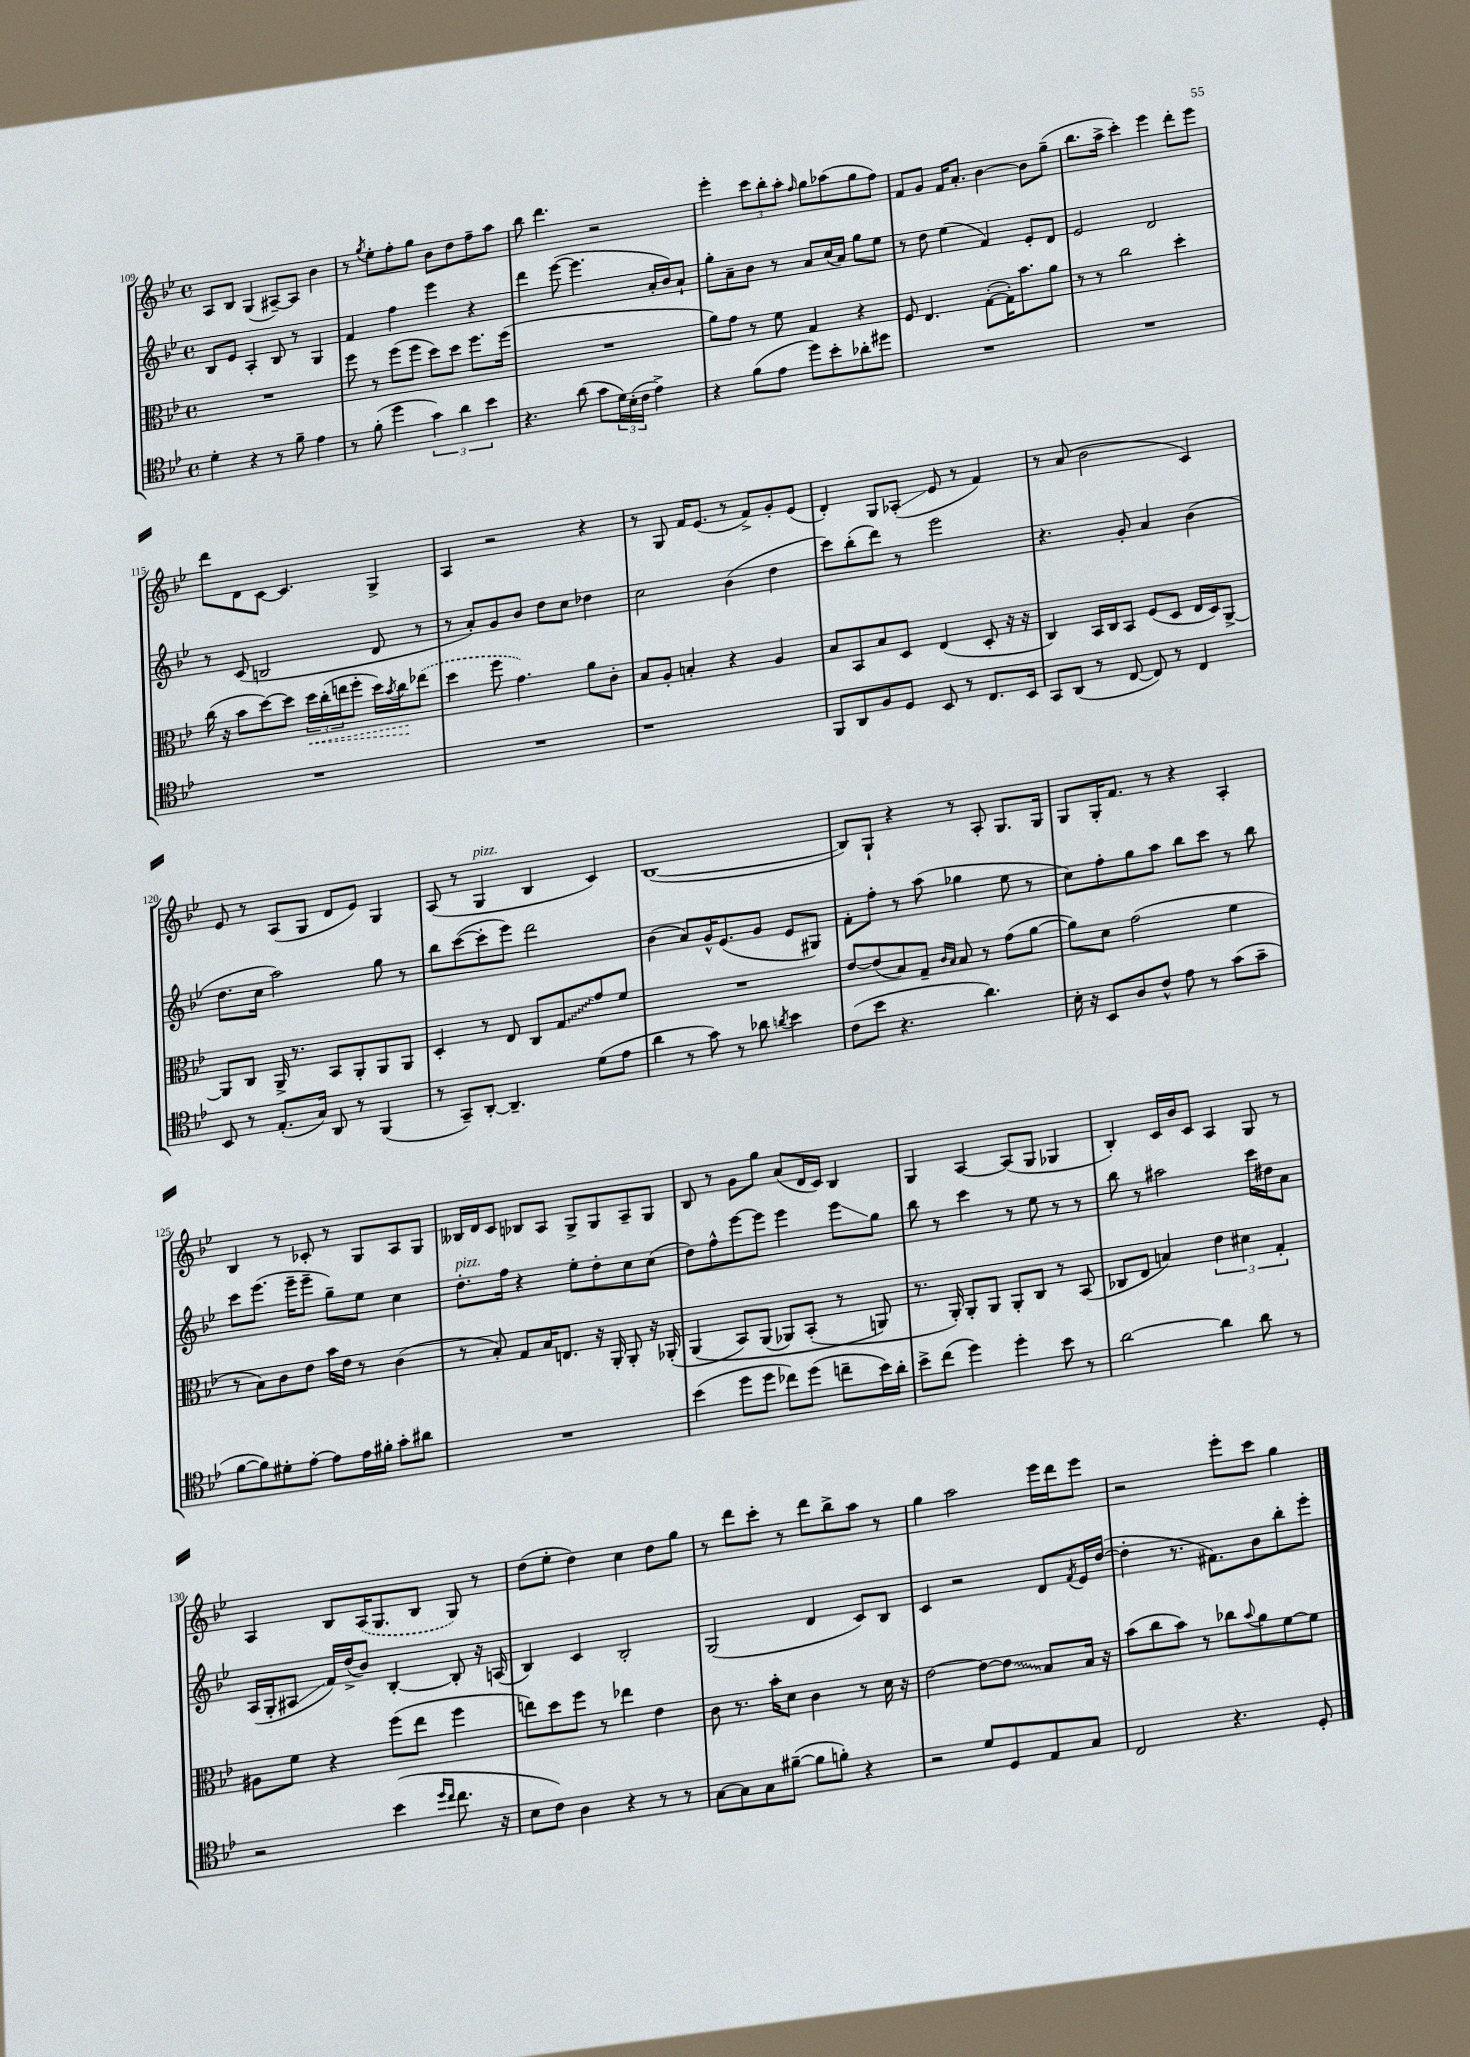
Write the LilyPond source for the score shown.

<<
\new StaffGroup <<
\new Staff = "s0" {
    \clef treble \key bes \major \defaultTimeSignature \time 4/4
    a8 bes8 g4( ais8~--) ais8 bes'4 |
    r8 \acciaccatura { g''8 } ees''8-. f''8-. g''8 bes'8 d''8 f''8-- a''8 |
    bes''8 d'''4. r2 |
    ees'''4-. \tuplet 3/2 { c'''8 bes''8-. a''8-. } \grace { f''16 } g''8 aes''8( g''8 f''8) |
    f'8 g'8 f'16 a'8.-. bes'4~ bes'8 g''8--( |
    bes''8. a''16-> c'''4-.) ees'''4 d'''8-. ees'''8 |
    d'''8 d'8 c'8~ c'4. g4-> |
    a4 r2 r4 |
    r8 g8 f'16 ees'8.( r8 f'8->) g'8-. ees'8( |
    d'4-.) g8 aes8-.\glissando( ees'8 r8 f'4) |
    r8 a'8( bes'2 c'4) |
    ees'8 r8 a8( g8 d'8 ees'8) g4 |
    a8( r8 g4^\markup { \italic "pizz." } bes4 c'4) |
    bes1~( |
    bes8) g8-! r4 r8 a8-. g8. g16 |
    g8 g16-. f'8. r8 r4 a4-. |
    bes4 r8 ces'8-. r8 g8 a8 g8 |
    beses16 d'16 c'8 bes8 a8 g8-> g8 a8-- g8 |
    bes8 r8 g'8 g''8 a'8( d'16 c'16) bes4 |
    g4 a4~ a8( g8 ges4 |
    bes4-.) c'16 bes'16 c'8 a4 g8 r8 |
    a4 bes8 \once \slurDashed a16( g8. bes8 g8) r8 |
    d''8( ees''8-. d''4) c''4 d''8 g''8 |
    r8 d'''8 c'''8-. r8 d'''8 bes''8-> a''8 r8 |
    g''4 a''2 ees'''16 d'''16 ees'''8 |
    r2 ees'''8-. c'''8 g''4 \bar "|." |
}
\new Staff = "s1" {
    \clef treble \key bes \major \defaultTimeSignature \time 4/4
    bes8 ees'8 a4-. bes8 r8 g4 |
    f'4 f''4 ees'''4 r4 |
    d'''4 ees'''8~( ees'''4. a'16-. bes'16) a'8-! |
    g''8-. a'8-- bes'8 r8 a'8 c''16( a'16) g''8 ees''8 |
    r8 d''8 ees''4( f'4) ees'8-. d'8 |
    ees'2 d'2 |
    r8 c'8( b2 d'8 r8 |
    r8 a'8-.) g'8 bes'8 d''8 c''8 des''4 |
    c''2 bes'4( d''4 |
    c'''8) bes''8-.( d'''8) r8 ees'''2 |
    r4. g'8-. a'4 bes'4( |
    d''8. c''16 a''2) g''8 r8 |
    bes''8 c'''8~( c'''8-. ees'''8) d'''2 |
    bes'4( a'8) g'16-^ ees'8.( g'8 ees'8 gis8) |
    f'8-. f''8-. r8 a''8( ges''4 ees''8 r8 |
    c''8) f''8-. g''8 a''8 bes''8 c'''8 r8 bes''8 |
    c'''8 ees'''8.( ees'''16-- ees'''8-- g''8--) ees''8 c''4 |
    d''8.-.^\markup { \italic "pizz." } f''16 r4 ees''8-. d''8-. c''8 c''8( |
    d''8) f''8-^ ees'''8~ ees'''8 ees'''4 ees'''8\glissando g''8 |
    bes''8 r8 c'''4 r8 ees''8 r8 r8 |
    bes''8 r8 ais''2 c'''16 dis''16 a'8 |
    a16( g16-. ais8\glissando f'16) d''16->( bes'8) bes4~-. bes8-. r16 a16( |
    bes4) c'4 bes2-. |
    g2( d'4 c'8) bes8 |
    c'4 r2 d'8 \acciaccatura { f'8 } ees'16 d''16~( |
    d''4-. r8. fis'8.) bes'8 bes''8-. ees'''8-. \bar "|." |
}
\new Staff = "s2" {
    \clef alto \key bes \major \defaultTimeSignature \time 4/4
    R1 |
    f''8 r8 f''8( f''8 d''8) d''8 f''8. f''16( |
    R1 |
    a'8) g'8 r8 f'8 g4 r4 |
    f8 ees4. g8~-.( g16-.) bes'8. a'8 |
    r8 r8 c''2 d''4-. |
    c''16( r16 bes'8 d''8~) d''8 \tuplet 3/2 { \once \override Hairpin.style = #'dashed-line d''16\< c''16-.( e''16 } f''8-. d''16) \acciaccatura { bes'8 } c''16\! \once \slurDashed ees''8( |
    d''4 f''8 g'4.) a'8 c'8-. |
    bes8 a8-. b4-. r4 a4 |
    bes8 bes,8 bes8 d8 ees4( d8-. r16 r16 |
    c4) bes,16 c16 bes,8 f8( d8 ees16 d16) a,8~-> |
    a,8 c8 a,16-> r8. bes,8 a,8-. a,8 a,8 |
    d4-. r8 ees8 c8 \once \override Glissando.style = #'zigzag g8\glissando g'8 f'8 |
    R1 |
    ees'8~ ees'8( bes8) g8-- \grace { c'16 bes16 } bes8 r8 g'8( a'8~ |
    a'8) d'8 g'2( f'4 |
    r8 bes8) c'8 ees'8 bes'16 ees'16 r8 c'4( |
    r8 bes8-.) g8 bes16 e8. r16 a,16-. a,8-. r16 aes,16-.( |
    a,4\( bes,8) a,8( aes,8) bes,8-.( r8 a,8\) |
    r8. a,16-.) a,8-. a,8 a,8-. c8 r8 bes,8( |
    ces8 ees8 b4) \tuplet 3/2 { ees'4 dis'4 g4-. } |
    ais8 f'8 r4 f''8( ees''8 f''4 |
    e''8) d''8 f''8 r8 ees''4 ees'4 |
    c'8 r8. bes'16-. d'8 c'4 r8 d'16 r16 |
    ees'2~ ees'8~ \once \override Glissando.style = #'zigzag ees'8\glissando bes8 bes16 r16 |
    bes'8( c''8 bes'8) r8 ces''8 \appoggiatura { bes'8 } a'8 f'8~ f'8 \bar "|." |
}
\new Staff = "s3" {
    \clef tenor \key bes \major \defaultTimeSignature \time 4/4
    d'4-. r4 r8 f'8-- ees'4 |
    r8 f'8-.( d''4 \tuplet 3/2 { g'4) a'4 bes'4 } |
    r4. a'8( g'8 \tuplet 3/2 { d'16) bes16-.( c'16 } ees'4->) |
    r4 f'8( ees'8 d''8) bes'8-. aes'8-. dis''8 |
    R1 |
    R1 |
    R1 |
    R1 |
    r1 |
    f,8 a,8 f8 d8 bes,8 r8 c8. bes,16 |
    g,8 a,8( r8 c8~ c8) r8 c4 |
    bes,8 r8 ees8.-.( g16) a,8 r8 f,4( |
    r8 g,8--) a,8~-. a,4.-- d'8( ees'8 |
    a'4 r8 g'8) r8 aes'8 \acciaccatura { a'8 } bes'4 |
    c'8( bes'8 r4. a'4.) |
    bes16-. r16 bes,8 a8 c'8-^ ees'8 r8 g'8( g'8-- |
    f'8~ f'8) dis'8-. ees'8~-. ees'8 ees'16 fis'16-. g'8-. ais'8 |
    R1 |
    bes'4( d''8 d''8 ces''8) d''8( c''8-- bes'16) a'16-. |
    bes'8-> c''8( d''4) d''4-. bes'8 r8 |
    a'2~ a'4 a'8 r8 |
    r2 bes'4( \grace { d''16 c''16 } c''8. r16 |
    bes8 c'8) a4 r4 r8 r8 |
    g8~ g8 g8 fis'8~--( fis'8 f'8-.) r4 |
    r2 d'8 d8 ees8 g8 |
    c2 r4. d8-. \bar "|." |
}
>>
>>
\layout { \context { \Score currentBarNumber = #109 } }
